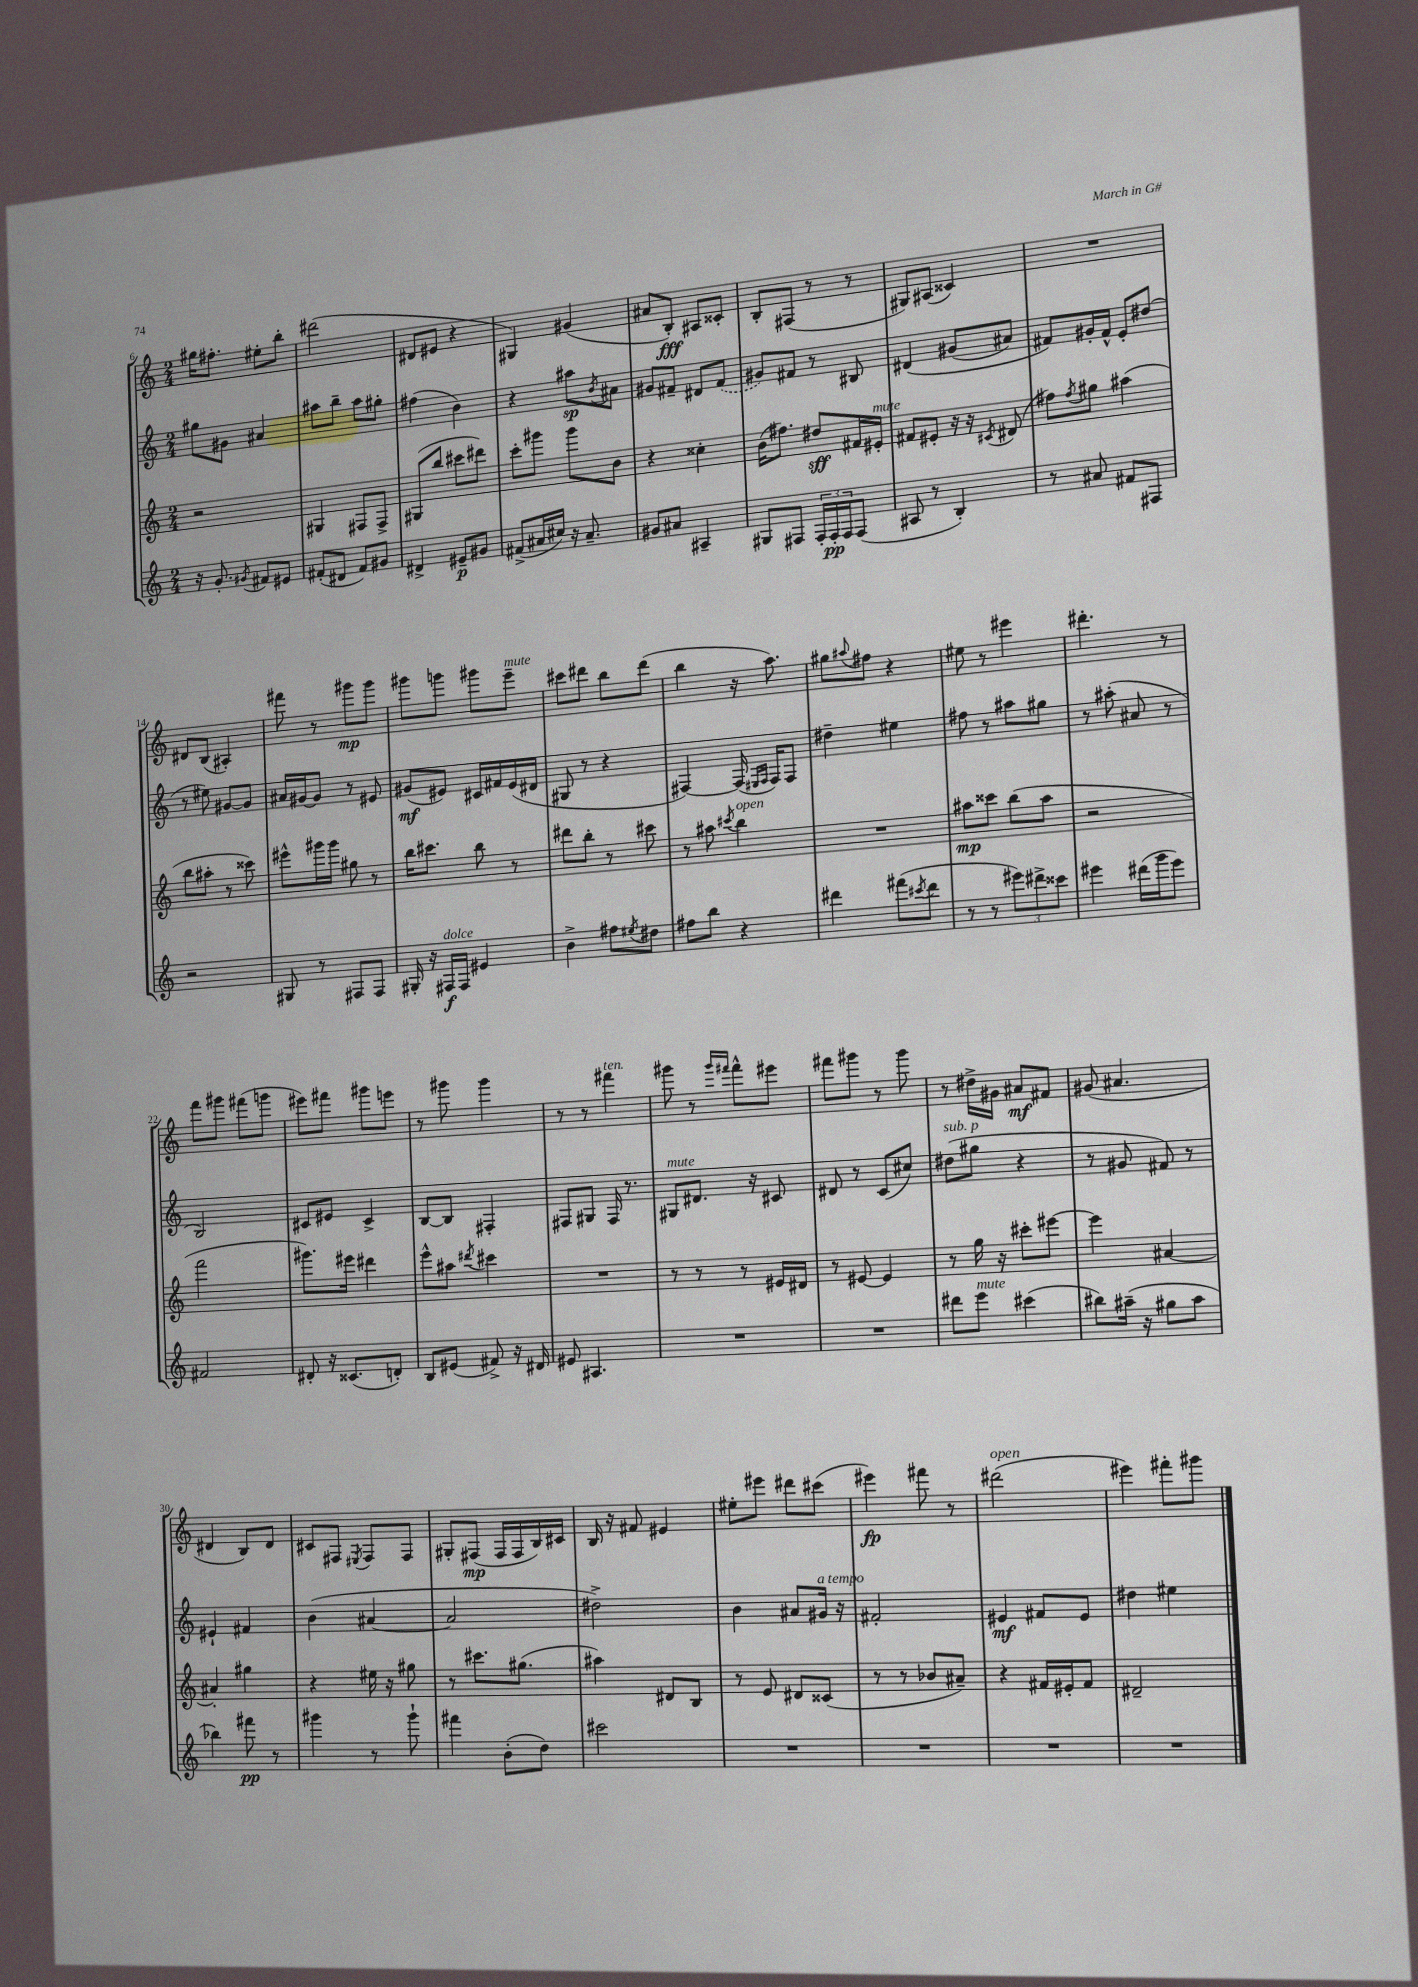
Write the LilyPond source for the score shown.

<<
\new StaffGroup <<
\new Staff = "s0" {
    \clef treble \key c \major \numericTimeSignature \time 2/4
    gis''16 fis''8.-. eis''8-. b''8-. |
    dis'''2( |
    dis'8 eis'8 r4 |
    gis4) gis'4( |
    ais'8 b8-.\fff) ais8 cisis'8-. |
    b8-. fis8( r8 r8 |
    gis8) ais8( cisis'4) |
    R2 |
    dis'8 b8( ais4-.) |
    fis'''8 r8 gis'''8\mp gis'''8 |
    gis'''8 g'''8 gis'''8 e'''8--^\markup { \italic "mute" } |
    cis'''8 dis'''8 b''8 dis'''8( |
    b''4 r16 a''8.) |
    gis''8 \appoggiatura { ais''8 } fis''8 r4 |
    eis''8 r8 eis'''4 |
    dis'''4.-. r8 |
    f'''8 gis'''8 fis'''8( g'''8 |
    eis'''8) fis'''8 gis'''8 e'''8 |
    r8 gis'''8 gis'''4 |
    r8 r8 fis'''4^\markup { \italic "ten." } |
    gis'''8 r8 \grace { gis'''16 fis'''16 } fis'''8-^ eis'''8 |
    fis'''8 gis'''8 r8 gis'''8 |
    r8 dis''16-> gis'16 ais'8\mf fis'8 |
    gis'8( ais'4. |
    dis'4 b8) dis'8 |
    cis'8 fis8 \acciaccatura { eis8 } fis8 fis8 |
    gis8-. fis8\mp( fis16 fis16 b16) cis'16 |
    b16 r16 fis'8 eis'4 |
    eis''8-. eis'''8 dis'''8 cis'''8( |
    eis'''4\fp) fis'''8 r8 |
    dis'''2^\markup { \italic "open" }( |
    eis'''4) fis'''8-. gis'''8 \bar "|." |
}
\new Staff = "s1" {
    \clef treble \key c \major \numericTimeSignature \time 2/4
    gis''8 gis'8 ais'4 |
    ais''8 b''8-- ais''8 gis''8-. |
    fis''4( b'4) |
    r4 ais''8\sp \acciaccatura { b'8 } ais'8 |
    gis'8 fis'8-- dis'8 \once \slurDashed fis'8( |
    gis'8) fis'8 r8 bis8 |
    dis'4\( gis'8( ais'8) |
    fis'8\) gis'16-. fis'16-^ e'8-. dis''8( |
    r8 eis''8) gis'8~ gis'8 |
    ais'16 gis'16~ gis'8 r8 eis'8 |
    gis'8\mf( eis'8) cis'16 fis'16 eis'16( dis'16 |
    gis8 r8 r4 |
    fis4~) fis16( \grace { eis16 fis16 } fis16) fis8 |
    dis''4-- eis''4 |
    fis''8 r8 ais''8 gis''8 |
    r8 ais''8-.( ais'8 r8 |
    b2) |
    cis'8 eis'8 cis'4-> |
    b8~ b8 fis4-. |
    fis8 gis8 fis16 r8. |
    gis8^\markup { \italic "mute" } dis'8. r16 cis'8 |
    dis'8 r8 c'8( cis''8) |
    dis''8^\markup { \italic "sub. p" }( gis''8 r4 |
    r8 gis'8 fis'8) r8 |
    eis'4-! fis'4 |
    b'4( ais'4~ |
    ais'2 |
    dis''2->) |
    b'4 ais'8 gis'16^\markup { \italic "a tempo" } r16 |
    fis'2-. |
    eis'4\mf fis'8 eis'8 |
    dis''4 eis''4 \bar "|." |
}
\new Staff = "s2" {
    \clef treble \key c \major \numericTimeSignature \time 2/4
    r2 |
    gis4 fis8 fis8-> |
    gis8( b''8 cis'''8 dis'''8) |
    c'''8-. gis'''8 gis'''8 b'8 |
    r4 cisis''4-. |
    b'16( fis''8.) dis''8\sff fis'16 eis'16-.^\markup { \italic "mute" } |
    fis'8 eis'8-. r16 r16 \acciaccatura { cis'8 } dis'8( |
    fis''8) \acciaccatura { fis''8 } gis''8 ais''4( |
    b''8 ais''8-. r8 cisis'''8) |
    eis'''8-^ gis'''16 gis'''16 gis''8 r8 |
    b''16 cis'''8. b''8 r8 |
    dis'''8 b''8-. r8 cis'''8 |
    r8 ais''8 \acciaccatura { cis'''8 } b''4^\markup { \italic "open" } |
    R2 |
    ais''8\mp cisis'''8 b''8( ais''8 |
    r2 |
    f'''2 |
    gis'''8.) eis'''16 dis'''4 |
    e'''8-^ ais''8 \acciaccatura { dis'''8 } cis'''4 |
    R2 |
    r8 r8 r8 eis'16 dis'16 |
    r8 eis'8~ eis'4 |
    r8 g''16 r16 cis'''8-. eis'''8~ |
    eis'''4 ais'4~ |
    ais'4-. gis''4 |
    r4 eis''16 r16 gis''8 |
    r8 cis'''8. gis''8.( |
    ais''4) dis'8 b8 |
    r8 e'8 dis'8 cisis'8( |
    r8 r8 bes'8 ais'8--) |
    r4 fis'16 eis'16-. fis'8 |
    dis'2-- \bar "|." |
}
\new Staff = "s3" {
    \clef treble \key c \major \numericTimeSignature \time 2/4
    r16 g'8.-. \acciaccatura { gis'8 } fis'8 eis'8 |
    fis'8-.( dis'8 fis'8) gis'8 |
    dis'4-> eis'8--\p gis'8 |
    fis'8->( ais'16 cis''16) r16 ais'8.-- |
    gis'8 ais'8 ais4-- |
    gis8 fis8 \tuplet 3/2 { fis16-. fis16-.\pp fis16 } fis8( |
    ais8 r8 b4-.) |
    r8 ais'8 fis'8 fis8 |
    r2 |
    gis8 r8 fis8 fis8 |
    gis16-. r16 fis16\f^\markup { \italic "dolce" } fis16 eis'4 |
    b'4-> fis''8 \acciaccatura { eis''8 } dis''8 |
    fis''8 b''8 r4 |
    dis'''4 fis'''8( \acciaccatura { cis'''8 } dis'''8 |
    r8 r8 \tuplet 3/2 { eis'''8) dis'''8-> cisis'''8 } |
    eis'''4 dis'''16( g'''16 eis'''8) |
    fis'2 |
    dis'8-. r16 cisis'8.( d'8-.) |
    b8 eis'8( fis'8->) r16 dis'16 |
    eis'8 ais4. |
    R2 |
    R2 |
    dis'''8 e'''8^\markup { \italic "mute" } cis'''4( |
    bis''8) ais''16--( r16 gis''8 ais''8 |
    bes''4) fis'''8\pp r8 |
    gis'''4 r8 gis'''8-! |
    fis'''4 b'8-.( d''8) |
    cis'''2 |
    R2 |
    R2 |
    R2 |
    R2 \bar "|." |
}
>>
>>
\layout { \context { \Score currentBarNumber = #6 } }
